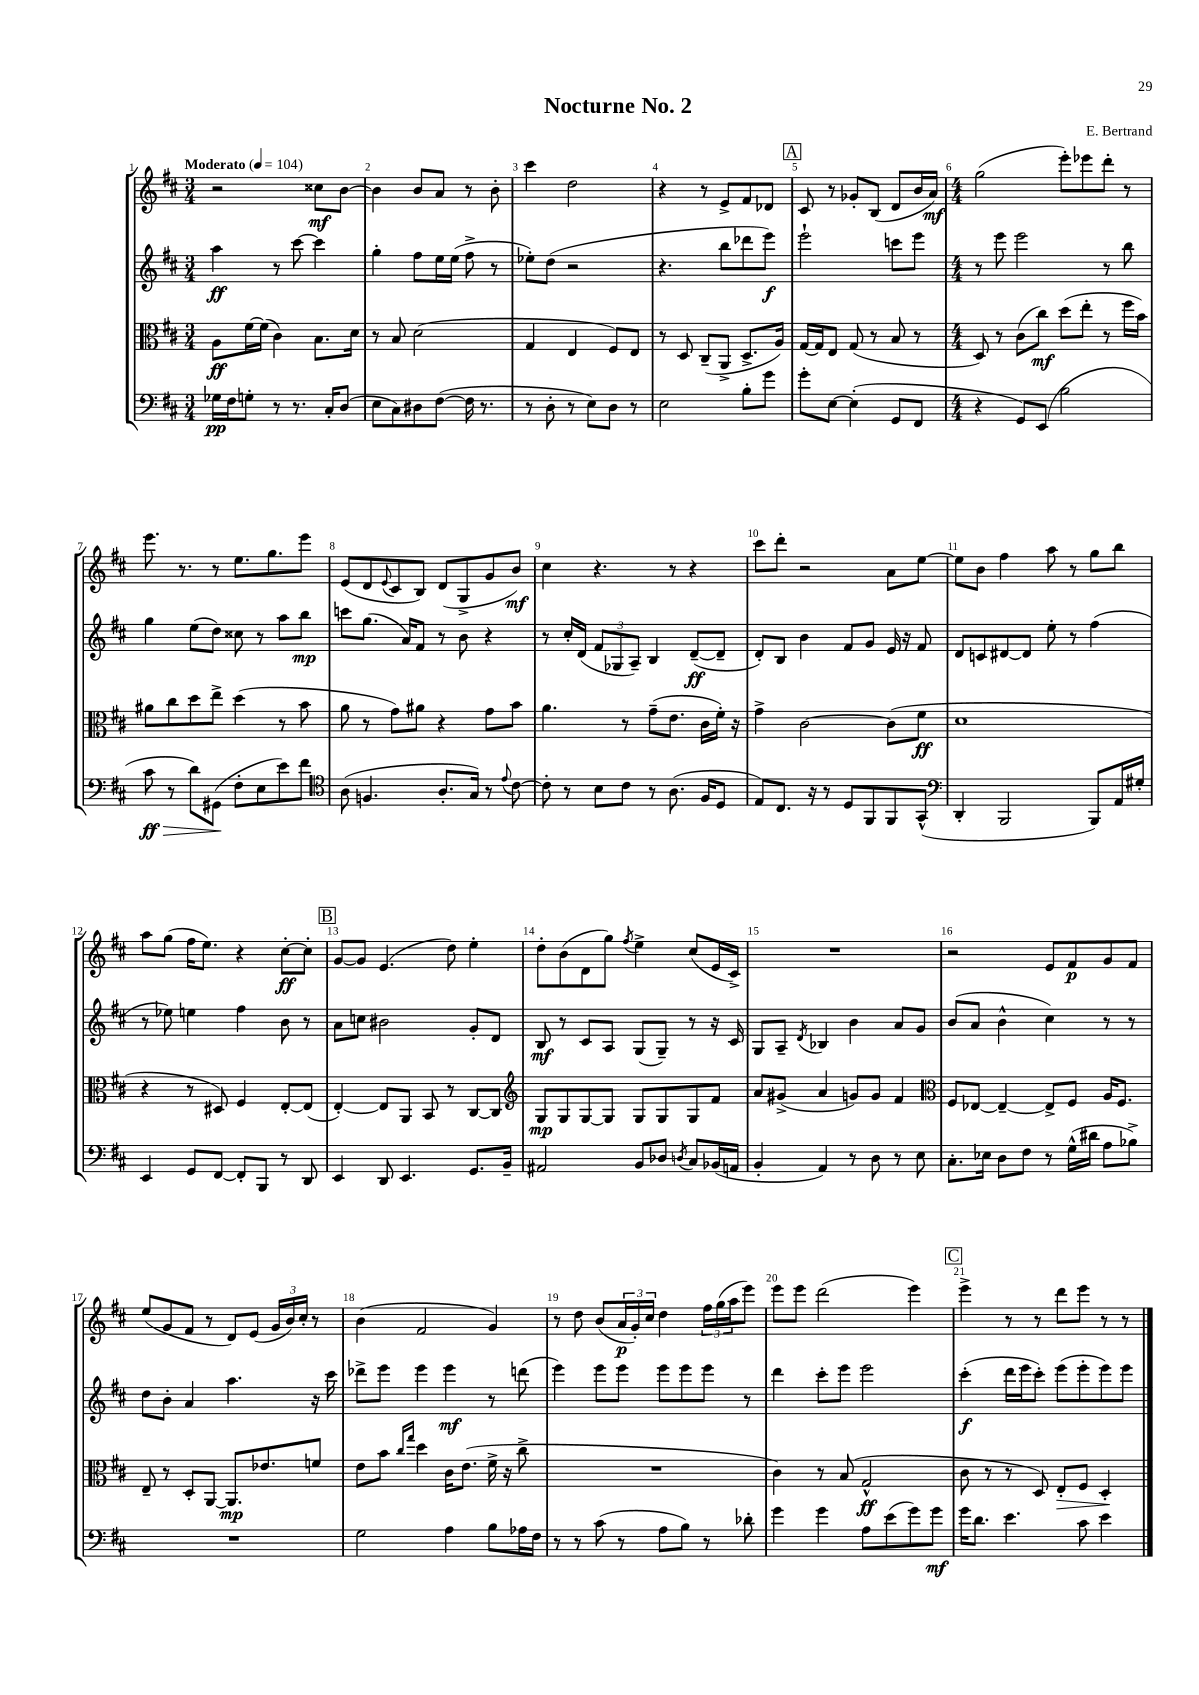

**kern	**kern	**kern	**kern
*staff4	*staff3	*staff2	*staff1
*clefF4	*clefC3	*clefG2	*clefG2
*k[f#c#]	*k[f#c#]	*k[f#c#]	*k[f#c#]
*M3/4	*M3/4	*M3/4	*M3/4
*MM104	*MM104	*MM104	*MM104
16G-	8A	4aa	2r
16F#	.	.	.
8G'	[16f#	.	.
.	(16f#]	.	.
8r	4c#)	8r	.
8.r	.	[8ccc#	.
.	8.B	4ccc#]	8cc##
16C#'	.	.	.
(8D	.	.	[8b
.	16d	.	.
=	=	=	=
8E	8r	4gg'	4b]
8C#)	8B	.	.
8D#	(2d	8ff#	8b
([8F#	.	16ee	8a
.	.	(16ee	.
16F#]	.	8ff#^	8r
8.r	.	.	.
.	.	8r	8b'
=	=	=	=
8r	4G	8ee-')	4ccc#
8D'	.	(8dd	.
8r	4E	2r	2dd
8E)	.	.	.
8D	8F#)	.	.
8r	8E	.	.
=	=	=	=
2E	8r	4.r	4r
.	8D	.	.
.	(8C#~	.	8r
.	8AA^	8bb	8e^
8B'	8.D^	8ddd-	8f#
8g	.	8eee)	8d-
.	16A)	.	.
=	=	=	=
8g'	[16G	2eee`	8c#
.	16G]	.	.
[8E	8E	.	8r
(4E']	(8G	.	8g-'
.	8r	.	(8B
8GG	8B	8ccc	8d
8FF#	8r	8eee	16b
.	.	.	16a)
=	=	=	=
*M4/4	*M4/4	*M4/4	*M4/4
4r	8D)	8r	(2gg
.	8r	8eee	.
8GG)	(8c#	2eee	.
(8EE	8cc#)	.	.
2B	(8dd	.	8eee')
.	8ee'	.	8eee-
.	8r	8r	8ddd'
.	16ff#	8bb	8r
.	16b)	.	.
=	=	=	=
8c#	8a#	4gg	8.eee
8r	8cc#	.	.
.	.	.	8.r
8d)	8dd	(8ee	.
(8GG#	8ee^	8dd)	8r
8F#'	(4dd	8cc##	8.ee
8E	.	8r	.
.	.	.	8.gg
8e)	8r	8aa	.
8f#	8b	8bb	8eee
=	=	=	=
*clefC4	*	*	*
(8A	8a	8ccc	(8e
4.F	8r	(8.gg	8d
.	.	.	8qqe
.	8g)	.	8c#
.	.	16a)	.
.	8a#	8f#	8B)
8.A'	4r	8r	(8d
.	.	8b	8G^
16G)	.	.	.
8r	8g	4r	8g
8qqe	.	.	.
[8c#	8b	.	8b)
=	=	=	=
8c#']	4.a	8r	4cc#
8r	.	16cc#'	.
.	.	(16d	.
8B	.	12f#	4.r
.	.	12G-	.
8c#	8r	.	.
.	.	12A~)	.
8r	(8g~	4B	.
(8.A	8.e	.	8r
.	.	([8d~	4r
16F#	16c#	.	.
8D	16f#')	8d~]	.
.	16r	.	.
=	=	=	=
8E)	4g^	8d')	8ccc#
8.C#	.	8B	8ddd'
.	[2c#	4b	2r
16r	.	.	.
8r	.	.	.
8D	.	8f#	.
8FF#	.	8g	.
8FF#	(8c#]	16e	8a
.	.	16r	.
(8GG^^	8f#	8f#	[8ee
=	=	=	=
*clefF4	*	*	*
4DD'	1d	8d	8ee]
.	.	8c	8b
2BBB	.	[8d#	4ff#
.	.	8d#]	.
.	.	8ee'	8aa
.	.	8r	8r
8BBB)	.	(4ff#	8gg
16AA	.	.	8bb
16G#'	.	.	.
=	=	=	=
4EE	4r	8r	8aa
.	.	8ee-)	(8gg
8GG	8r	4ee	16ff#
.	.	.	8.ee)
[8FF#	8D#)	.	.
8FF#']	4F#	4ff#	4r
8BBB	.	.	.
8r	[8E'	8b	[8cc#'
8DD	(8E]	8r	8cc#']
=	=	=	=
4EE	[4E')	8a	[8g
.	.	8cc	8g]
8DD	8E]	2b#	(4.e
4.EE	8AA	.	.
.	8BB	.	.
.	8r	.	8dd)
8.GG	[8C#	8g'	4ee'
.	8C#]	8d	.
16BB~	.	.	.
=	=	=	=
*	*clefG2	*	*
2AA#	8G	8B	8dd'
.	8G	8r	(8b
.	[8G	8c#	8d
.	8G]	8A	8gg)
.	.	.	8qff#
8BB	8G	(8G	4ee^
8D-	8G	8G~)	.
8qD	.	.	.
8C#	8G	8r	(8cc#
(16BB-	8f#	16r	16e
16AA	.	16c#	16c#^)
=	=	=	=
4BB'	8a	8G	1r
.	(8g#^	8A~	.
.	.	8qd	.
4AA)	4a	4B-	.
8r	8g)	4b	.
8D	8g	.	.
8r	4f#	8a	.
8E	.	8g	.
=	=	=	=
*	*clefC3	*	*
8.C#'	8F#	(8b	2r
.	[8E-	8a	.
16E-	.	.	.
8D	4E-~_	4b^^	.
8F#	.	.	.
8r	8E-^]	4cc#)	8e
(16G^^	8F#	.	8f#
16d#	.	.	.
8A	16A	8r	8g
.	8.F#	.	.
8B-^)	.	8r	8f#
=	=	=	=
1r	8E~	8dd	(8ee
.	8r	8b'	8g
.	8D'	4a	8f#
.	[8AA	.	8r
.	8.AA]	4.aa	8d)
.	.	.	(8e
.	8.e-	.	.
.	.	.	24g
.	.	.	24b)
.	.	.	24cc#'
.	8f	16r	8r
.	.	16ccc#	.
=	=	=	=
2G	8e	8ddd-^	(4b
.	8b	8eee	.
.	16qqcc#	.	.
.	16qqgg	.	.
.	4dd	4eee	2f#
4A	16c#	4eee	.
.	(8.e	.	.
8B	16f#^	8r	4g)
.	16r	.	.
16A-	8cc#^	(8ddd	.
16F#	.	.	.
=	=	=	=
8r	1r	4eee)	8r
8r	.	.	8dd
(8c#	.	8eee	(8b
8r	.	8eee	24a
.	.	.	24g')
.	.	.	24cc#
8A	.	8eee	4dd
8B)	.	8eee	.
8r	.	8eee	24ff#
.	.	.	(24gg
.	.	.	24aa
8d-'	.	8r	8eee)
=	=	=	=
4g	4c#)	4ddd	8eee
.	.	.	8eee
4g	8r	8ccc#'	(2ddd
.	(8B	8eee	.
8A	2G^^	2eee	.
(8e	.	.	.
8g)	.	.	4eee)
8g	.	.	.
=	=	=	=
16g	8c#	(4ccc#'	4eee^
8.d	.	.	.
.	8r	.	.
4.e	8r	16ddd	8r
.	.	16eee	.
.	8D)	8ccc#')	8r
.	8E'	(8eee	8ddd
8c#	8F#	8eee'	8eee
4e	4D'	8eee)	8r
.	.	8eee	8r
==	==	==	==
*-	*-	*-	*-
